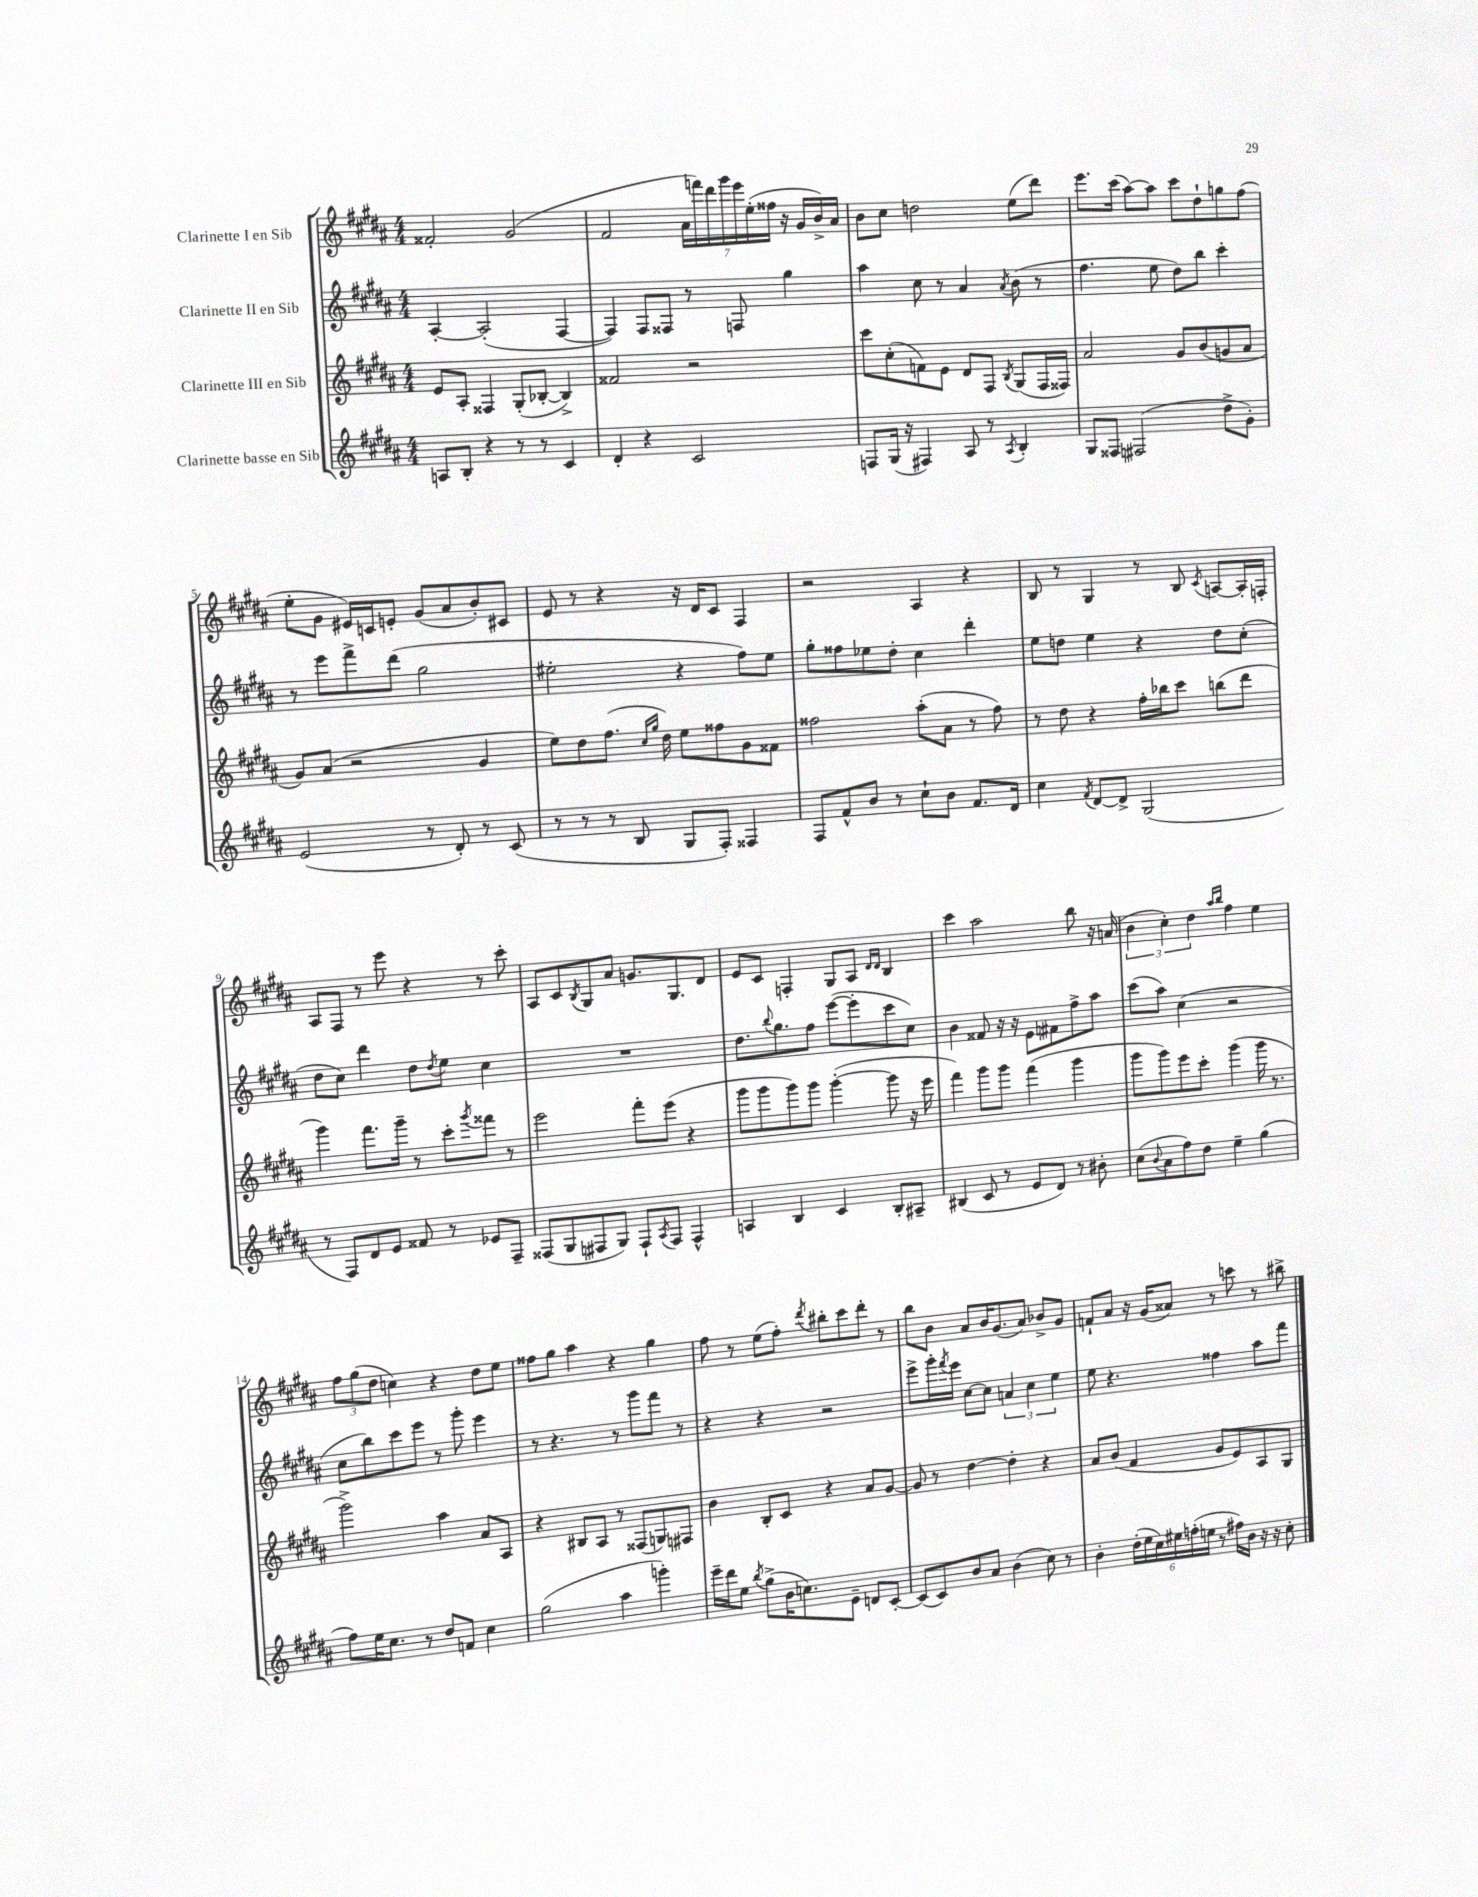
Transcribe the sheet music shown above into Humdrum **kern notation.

**kern	**kern	**kern	**kern
*staff4	*staff3	*staff2	*staff1
*clefG2	*clefG2	*clefG2	*clefG2
*k[f#c#g#d#a#]	*k[f#c#g#d#a#]	*k[f#c#g#d#a#]	*k[f#c#g#d#a#]
*M4/4	*M4/4	*M4/4	*M4/4
8A/L	8e/L	[4A#'/	2f##'/
8B'/J	8A#'/J	.	.
4r	4F##/	(2A#'/]	.
8r	(8G#'/L	.	(2g#/
8r	[8B-'/J	.	.
4c#/	4B-^/])	[4F#/	.
=	=	=	=
4d#'/	2f##/	4F#/])	2f#/
4r	.	8F#/L	.
.	.	8F##/J	.
2c#/	2r	8r	28a#\LL
.	.	.	28fff\)
.	.	.	28ddd#\
.	.	.	28ggg#\
.	.	8F/	.
.	.	.	28eee\
.	.	.	(28ee'\
.	.	.	28ff##\JJ
.	.	4gg#\	16r
.	.	.	16g#/LL
.	.	.	16b^/)
.	.	.	16a#/JJ
=	=	=	=
8F/L	8ccc#\L	4aa#\	8b\L
(16G#/Jk	(8cc#'\	.	8cc#\J
16r	.	.	.
4F#/)	8f\)	8cc#\	2dd\
.	8e\J	8r	.
8A#/	8d#/L	4a#/	.
8r	8F#/J	.	.
8qA#/	8qB/	8qa#/	.
4B'/	(8G#/L	(8b\	(8ee\L
.	16F#/L	8r	8ddd#\J)
.	16F##/JJ)	.	.
=	=	=	=
8G#/L	2a#/	4.ff#\	8.eee\L
8F##/J	.	.	.
.	.	.	(16ccc#\Jk
(2F#/	.	.	[8aa#\L)
.	.	8ee\	8aa#\]J
.	8g#/L	8dd#\L)	8ccc#\L
.	(8b/	8bb\J	8dd#`\
8dd#^\L	8g/	4ccc#'\	8gg\
8g#'\J)	8a#/J	.	(8ff#\J
=	=	=	=
(2e/	8g#/L)	8r	8ee'\L
.	(8a#/J	8eee\L	8g#\J
.	2r	8fff#^\	16e#/LL)
.	.	.	16c/J
.	.	(8ddd#\J	8e'/J
8r	.	2gg#\	(8g#/L
8d#'/)	.	.	8a#/
8r	4g#/	.	8b'/)
(8c#/	.	.	8c#/J
=	=	=	=
8r	8ee\L)	2ee#'\	8e/
8r	8dd#\	.	8r
8r	(8.ff#\J	.	4r
8B/	.	.	.
.	16qqcc#/LL	.	.
.	16qqgg#/JJ	.	.
.	16dd#\)	.	.
8G#/L	8ee\L	4r	16r
.	.	.	16d#/LK
8F#'/J)	8ff##\	.	8c#/J
4F##/	8g#\	8ff#\L)	4F#/
.	8f##\J	8ee#\J	.
=	=	=	=
8F#/L	2ff##\	8gg#'\L	2r
8f#^^/	.	8ff##\	.
8b/J	.	8ee-\	.
8r	.	8dd#'\J	.
8cc#`\L	(8aa#'\L	4cc#\	4A#/
8b\J	8a#\J	.	.
8.f#/L	8r	4ddd#'\	4r
.	8ff##\)	.	.
16d#/Jk	.	.	.
=	=	=	=
4cc#\	8r	8ee\L	8B/
.	8dd#\	8dd\J	8r
8qf#/	.	.	.
[8d#/L	4r	4ee\	4G#/
8d#^/]J	.	.	.
(2G#/	16ff#'\LL	4r	8r
.	16bb-\J	.	.
.	8ccc#\J	.	8B/
.	.	.	8qc#/
.	(8bb\L	8dd\L	[8A/L
.	8ddd#\J	(8cc#'\J	16A'/]L
.	.	.	16F'/JJ
=	=	=	=
8r	4ggg#\)	8dd#\L	8A#/L
8F#/L)	.	8cc#\J)	8F#/J
8d#/	8.fff#\L	4ddd#\	8r
8e/J	.	.	8eee\
.	16ggg#~\Jk	.	.
8f##/	8r	8dd#\L	4r
.	.	8qdd#/	.
8r	8ccc#'\L	8ee\J	.
.	8qggg#/	.	.
8e-/L	8fff##\J	4cc#\	8r
8F#~/J	8r	.	8ccc#'\
=	=	=	=
(8F##/L	2eee\	1r	8A#/L
8G#/	.	.	8c#/
.	.	.	8qB/
8F#/	.	.	8G#/
8G#/J)	.	.	8a#/J
8F#`/L	8fff#'\L	.	8.g/L
8qA#/	.	.	.
8F#/J	(8eee\J	.	.
.	.	.	8.G#/
4F#^^/	4r	.	.
.	.	.	8d#/J
=	=	=	=
4A/	8ggg#\L	8.dd#\L	8e/L
.	8ggg#\	.	8c#/J
.	.	8qqbb/	.
.	.	8.gg#\	.
4B/	8ggg#\)	.	4F'/
.	8ggg#\J	8ff#\J	.
4c#/	([4ggg#'\	([8eee\L	8G#/L
.	.	8eee'\]	8A#/J
.	.	.	16qqd#/LL
.	.	.	16qqd#/JJ
8B'/L	8ggg#\]	8ccc#\	4B/
8A#~/J	16r	8cc#\J)	.
.	16eee\	.	.
=	=	=	=
(4B#/	4fff#\)	4b\	4ccc#\
8c#/	8ggg#\L	8f##/	2aa#\
8r	8ggg#\J	16r	.
.	.	16r	.
8e/L	(4fff#\	8e\L	.
8d#/J)	.	8f#\	.
8r	4ggg#\	8ff#^\	8bb\
8b#'\	.	8aa#\J	16r
.	.	.	(16a/
=	=	=	=
(8cc#\L	8ggg#\L	(8ccc#\L	6b\
8qqb/	.	.	.
8a#\	8ggg#\)	8aa#\J)	.
.	.	.	6cc#'\)
8ff#\)	8eee\	(4cc#\	.
.	.	.	6dd#\
8dd#\J	8ccc#'\J	.	.
.	.	.	16qqaa#/LL
.	.	.	16qqbb/JJ
4ee~\	(4ggg#\	2r	4ff#\
(4gg#\	16ggg#\	.	4ee\
.	8.r	.	.
=	=	=	=
8ff#\L)	2ggg#^\)	8cc#\L	12ff#\L
.	.	.	(12gg#\
16ee\K	.	8bb\)	.
.	.	.	12dd#\J
8.cc#\J	.	.	.
.	.	8ccc#\	4cc\)
8r	.	8eee\J	.
8dd#/L	4aa#\	8r	4r
8f/J	.	8ggg#'\	.
4cc#\	8a#/L	4eee\	8dd#\L
.	8A#/J	.	8ee\J
=	=	=	=
(2gg#\	4r	8r	8ff##\L
.	.	4.r	8gg#\J
.	8B#/L	.	4aa#\
.	8A#/J	.	.
4aa#\	8r	8r	4r
.	(8F##/L	8ggg#\L	.
4ggg'\)	8G/)	8fff#\J	4gg#\
.	8F#/J	8r	.
=	=	=	=
16eee~\LL	4b\	4r	8ff#\
16ddd#\J	.	.	.
8ee\J	.	.	8r
8qbb/	.	.	.
(8gg#^\L	8B'/L	4r	(8ee\L
16b\K	8c#/J	.	8ff#'\J)
8.cc\)	.	.	.
.	.	.	8qddd#/
.	4r	2r	8bb#'\L
8e~\J	.	.	8ccc#\
8d/L	8a#/L	.	8ddd#'\J
[8c#'/J	[8g#/J	.	8r
=	=	=	=
(8c#/]L	8g#/]	8eee^\L	8bb\L
8c#/)	8r	16ggg#'\L	8b\J
.	.	8qfff#/	.
.	.	16eee\JJ	.
8b/	[4dd#\	[8cc#\L	8a#/L
8a#/J	.	8cc#\]J	16b/K
.	.	.	(8.g#/
(4b\	4dd#'\]	6a/	.
.	.	.	8a#/J)
.	.	6cc#\	.
8cc#\)	4r	.	8b-^/L
.	.	6ee\	.
8r	.	.	8g#/J
=	=	=	=
4b'\	8a#/L	8ee\	8f`/L
.	(8b/J	4.r	8a#/J
(24dd#'\LL	4f#/	.	16r
24ee\	.	.	.
.	.	.	(16g#/LK
24cc#\)	.	.	.
24ee#\	.	.	8a##/J)
(24ff'\	.	.	.
24ee\JJ	.	.	.
8r	8g#/L	4ff##\	8r
16ff#\LL)	8e/)	.	8ccc\
16b\JJ	.	.	.
16r	8A#/	8aa#\L	8r
16r	.	.	.
8cc#'\	8G#/J	8fff#\J	8bb#^\
==	==	==	==
*-	*-	*-	*-
